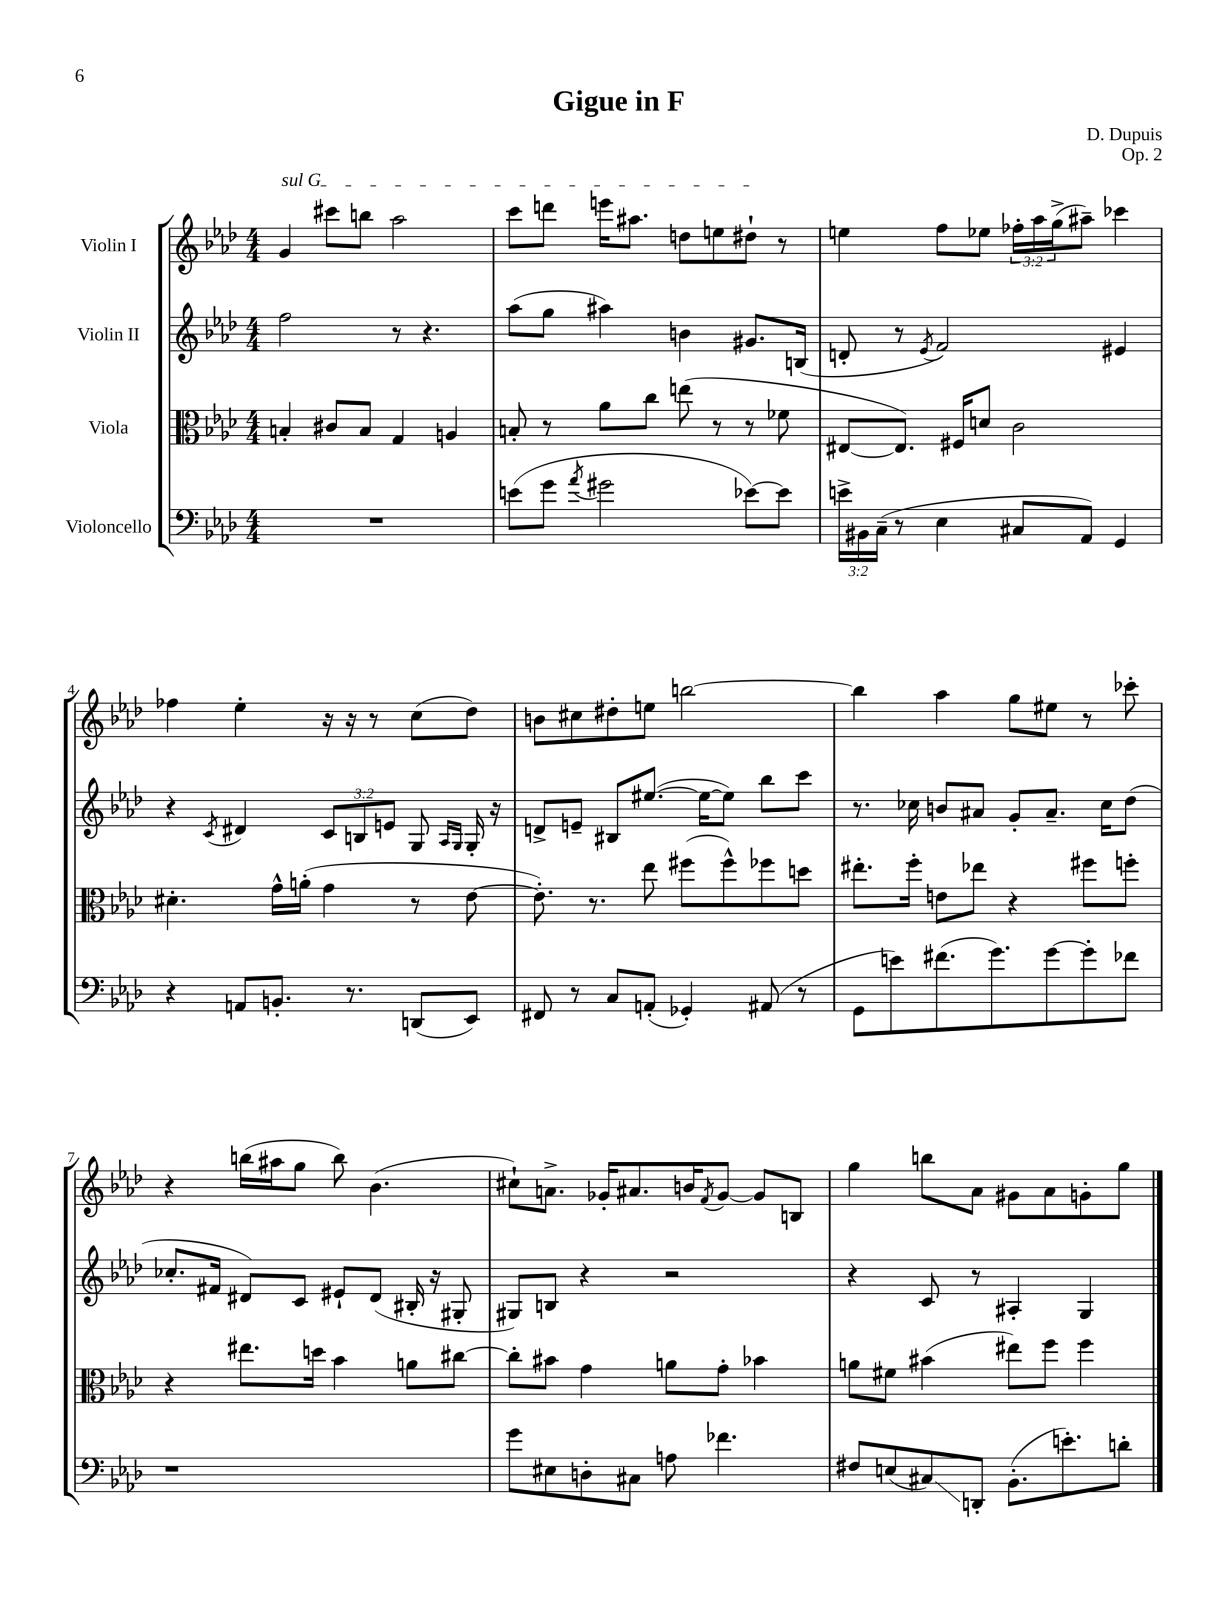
\header { title = "Gigue in F" composer = "D. Dupuis" opus = "Op. 2" }
<<
\new StaffGroup <<
\new Staff = "s0" \with { instrumentName = "Violin I" } {
    \clef treble \key aes \major \numericTimeSignature \time 4/4 \override Staff.TupletNumber.text = #tuplet-number::calc-fraction-text
    \once \override TextSpanner.bound-details.left.text = \markup { \italic "sul G" } g'4\startTextSpan cis'''8 b''8 aes''2 |
    c'''8 d'''8 e'''16 ais''8. d''8 e''8 dis''8-!\stopTextSpan r8 |
    e''4 f''8 ees''8 \tuplet 3/2 { fes''16-. aes''16 g''16->( } ais''8--) ces'''4 |
    fes''4 ees''4-. r16 r16 r8 c''8( des''8) |
    b'8 cis''8 dis''8-. e''8 b''2~ |
    b''4 aes''4 g''8 eis''8 r8 ces'''8-. |
    r4 b''16( ais''16 g''8 b''8) bes'4.( |
    cis''8-!) a'8.-> ges'16-. ais'8. b'16 \acciaccatura { f'8 } ges'8~ ges'8 b8 |
    g''4 b''8 aes'8 gis'8 aes'8 g'8-. g''8 \bar "|." |
}
\new Staff = "s1" \with { instrumentName = "Violin II" } {
    \clef treble \key aes \major \numericTimeSignature \time 4/4 \override Staff.TupletNumber.text = #tuplet-number::calc-fraction-text
    f''2 r8 r4. |
    aes''8( g''8 ais''4) b'4 gis'8. b16( |
    d'8-. r8 \acciaccatura { ees'8 } f'2) eis'4 |
    r4 \acciaccatura { c'8 } dis'4 \tuplet 3/2 { c'8 b8 e'8 } g8 \grace { aes16 g16 } g16-. r16 |
    d'8-> e'8-- bis8 eis''8.~( eis''16~ eis''8) bes''8 c'''8 |
    r8. ces''16 b'8 ais'8 g'8-. ais'8.-- ces''16 des''8( |
    ces''8.-. fis'16 dis'8) c'8 eis'8-! dis'8( bis16-. r16 gis8-. |
    gis8) b8 r4 r2 |
    r4 c'8 r8 ais4-. g4 \bar "|." |
}
\new Staff = "s2" \with { instrumentName = "Viola" } {
    \clef alto \key aes \major \numericTimeSignature \time 4/4
    b4-. cis'8 b8 g4 a4 |
    b8-. r8 aes'8 c''8 e''8( r8 r8 fes'8 |
    eis8~ eis8.) fis16 d'8 c'2 |
    dis'4.-. g'16-^ a'16-.( g'4 r8 ees'8~ |
    ees'8.-.) r8. ees''8 fis''8( fis''8-^) fes''8 d''8 |
    eis''8.-. f''16-. e'8 ees''8 r4 fis''8 f''8-. |
    r4 eis''8. d''16 bes'4 a'8 cis''8~ |
    cis''8-. bis'8 g'4 a'8 g'8-. bes'4 |
    a'8 fis'8 bis'4( eis''8) f''8 f''4 \bar "|." |
}
\new Staff = "s3" \with { instrumentName = "Violoncello" } {
    \clef bass \key aes \major \numericTimeSignature \time 4/4 \override Staff.TupletNumber.text = #tuplet-number::calc-fraction-text
    R1 |
    e'8( g'8 \acciaccatura { aes'8 } gis'2 ees'8~) ees'8 |
    \tuplet 3/2 { e'16-> bis,16 c16--( } r8 ees4 cis8 aes,8) g,4 |
    r4 a,8 b,8.-. r8. d,8( ees,8) |
    fis,8 r8 c8 a,8-.( ges,4-.) ais,8( r8 |
    g,8 e'8) fis'8.( g'8.) g'8~ g'8-. fes'8 |
    r1 |
    g'8 eis8 d8-. cis8 a8 fes'4. |
    fis8 e8( cis8\glissando) d,8-. bes,8.-.( e'8.-.) d'8-. \bar "|." |
}
>>
>>
